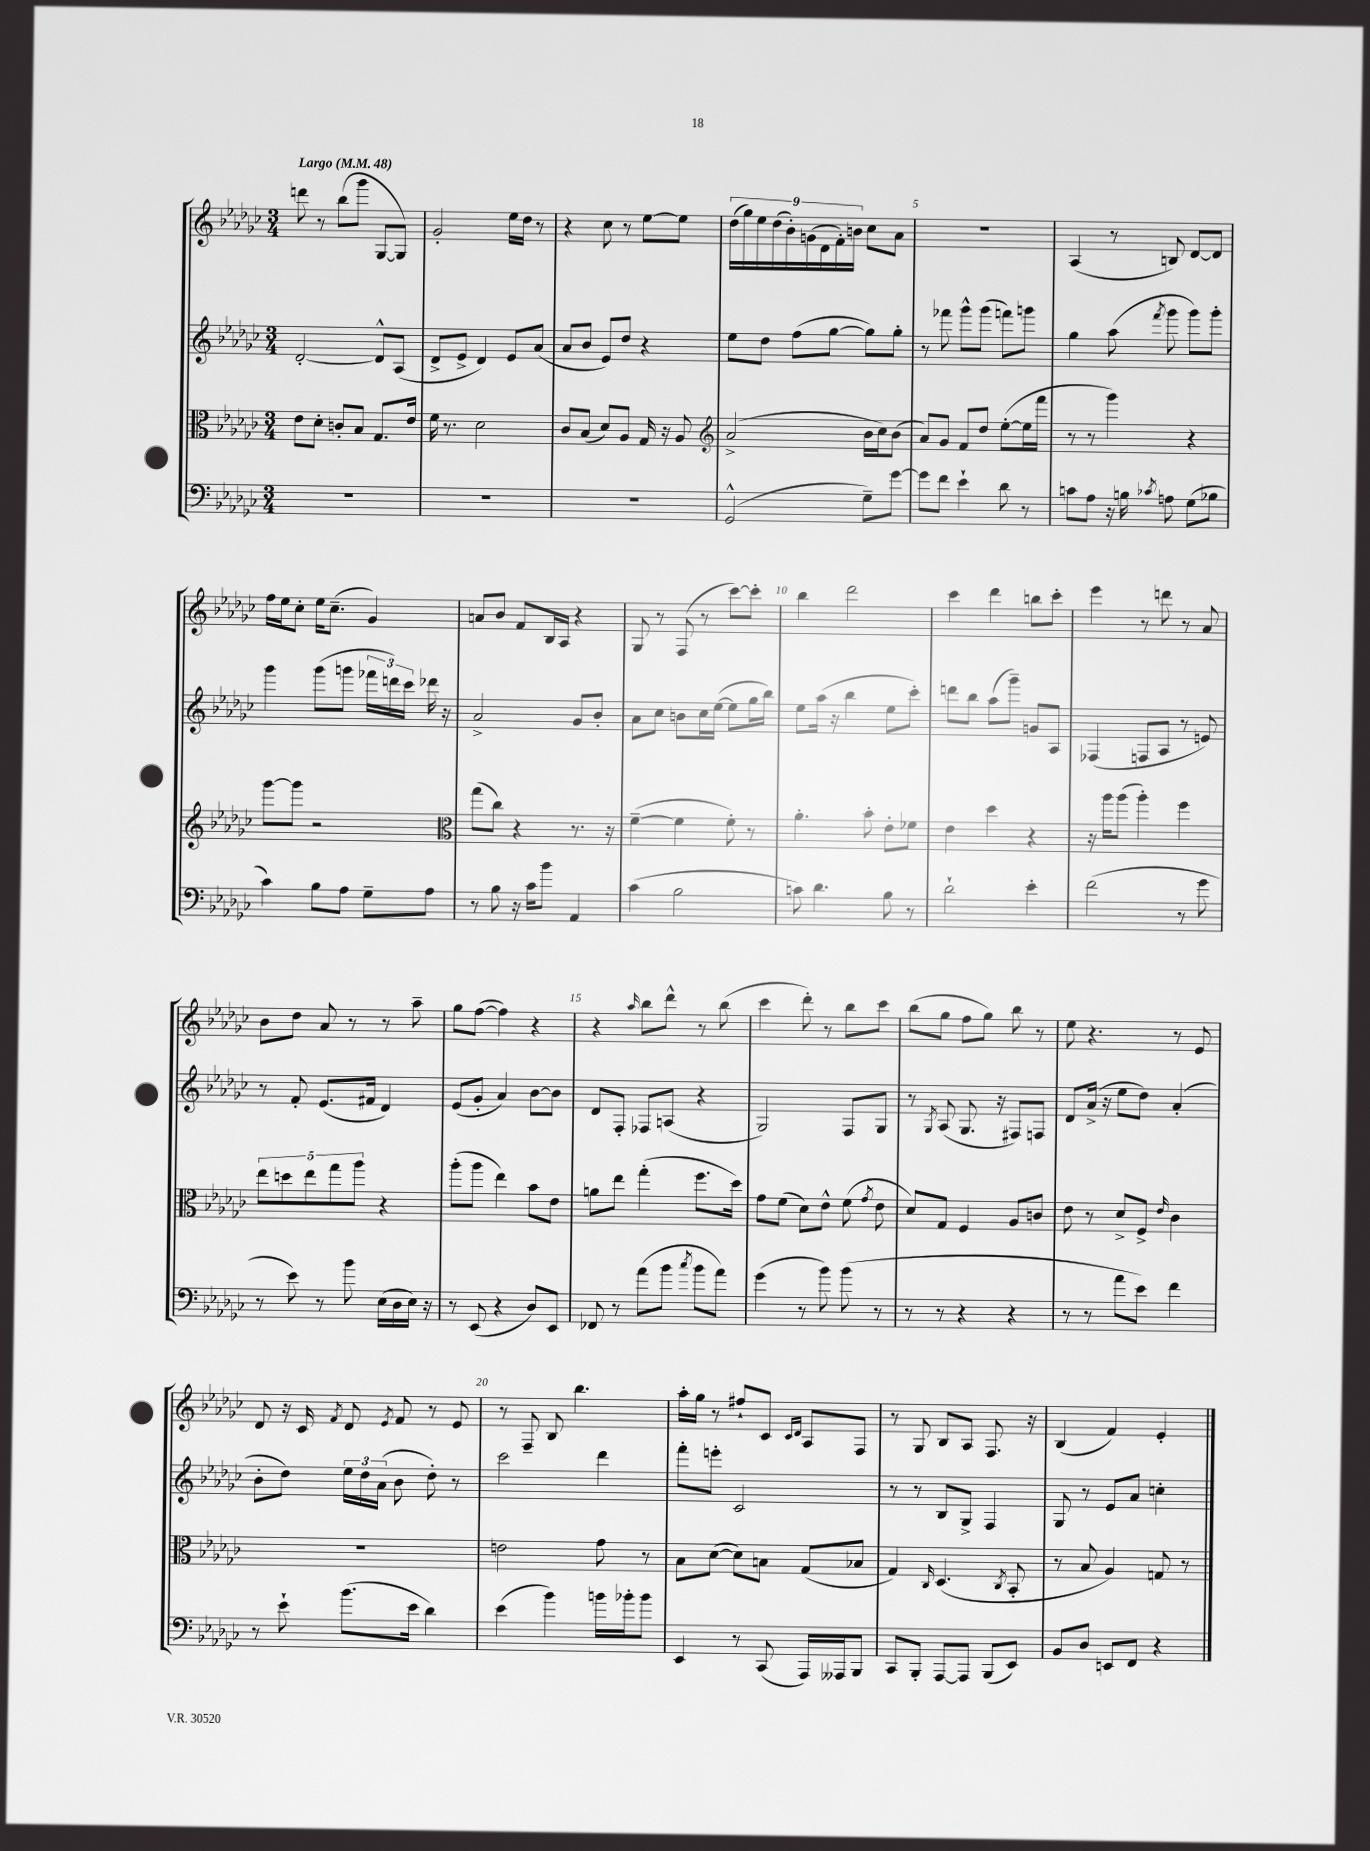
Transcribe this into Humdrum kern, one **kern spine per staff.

**kern	**kern	**kern	**kern
*part4	*part3	*part2	*part1
*staff4	*staff3	*staff2	*staff1
*clefF4	*clefC3	*clefG2	*clefG2
*k[b-e-a-d-g-c-]	*k[b-e-a-d-g-c-]	*k[b-e-a-d-g-c-]	*k[b-e-a-d-g-c-]
*M3/4	*M3/4	*M3/4	*M3/4
*MM48	*MM48	*MM48	*MM48
=1	=1	=1	=1
!	!	!	!LO:TX:a:B:t=Largo
2.r	8e-\L	[2d-'/	8dddn\
.	8d-'\J	.	8r
.	8cn'/L	.	(8bb-\L
.	8B-/J	.	8ggg-\J
.	8.G-/L	8d-^^/L]	[8G-/L
.	.	(8A-/J	8G-/J])
.	16e-/Jk	.	.
=2	=2	=2	=2
2.r	16f\	8d-^/L	2g-'/
.	8.r	.	.
.	.	8e-^/J	.
.	2d-\	4d-/)	.
.	.	8e-/L	16ee-\LL
.	.	.	16dd-\JJ
.	.	(8a-/J	8r
=3	=3	=3	=3
2.r	8c-/L	8a-/L	4r
.	(8B-/J	8b-/J	.
.	8d-/L)	8e-/L)	8cc-\
.	8A-/J	8dd-/J	8r
.	16G-/	4r	[8ee-\L
.	16r	.	.
.	8A-/	.	8ee-\J]
=4	=4	=4	=4
*	*clefG2	*	*
(2GG-^^/	(2a-^/	8ee-\L	(18dd-\LL
.	.	.	18gg-\)
.	.	.	18ee-\
.	.	8dd-\J	.
.	.	.	(18dd-\
.	.	.	18b-'\)
.	.	(8ff\L	.
.	.	.	(18gn\
.	.	.	18d-\
.	.	[8gg-\J	.
.	.	.	18f'\)
.	.	.	18bn\JJ
8G-~\L)	16b-\LL	8gg-\L])	8cc-\L
.	16cc-\J)	.	.
[8g-\J	(8b-\J	8gg-'\J	8a-\J
=5	=5	=5	=5
8g-\L]	8a-/L)	8r	2.r
8f\J	8g-/J	8fff-X\	.
4e-`\	8f/L	8ggg-^^\L	.
.	8dd-/J	(8ggg-\J	.
8d-\	([8ee-'\L	8fffn\L)	.
8r	16ee-\L]	8gggn\J	.
.	16fff\JJ	.	.
=6	=6	=6	=6
8cn\L	8r	4gg-\	(4A-/
8A-\J	8r	.	.
16r	4ggg-\)	(8aa-\	8r
16Bn\	.	.	.
8qc-X/	.	8qfff/	.
8An\	.	8ggg-\	8Bn/)
(8G-\L	4r	8ggg-\L)	[8d-/L
8B-X\J	.	8ggg-'\J	8d-/J]
!!LO:LB:g=z
=7	=7	=7	=7
4c-\)	[8ggg-\L	4ggg-\	16ff\LL
.	.	.	16ee-\J
.	8ggg-\J]	.	8cc-'\J
8B-\L	2r	(8ggg-\L	16ee-\KL
.	.	.	(8.cc-~\J
8A-\J	.	8gggn\J	.
8G-~\L	.	24fff-X\LL	4g-/)
.	.	24dddn\)	.
.	.	24ccc-\JJ	.
8A-\J	.	16ddd-X\	.
.	.	16r	.
=8	=8	=8	=8
*	*clefC3	*	*
8r	(8gg-\L	2a-^/	8an/L
8B-\	8cc-\J)	.	8b-/J
16r	4r	.	8f/L
16c-\KL	.	.	.
8b-\J	.	.	16B-/L
.	.	.	16A-/JJ
4AA-/	8.r	8g-/L	4r
.	.	8b-'/J	.
.	16r	.	.
=9	=9	=9	=9
(4c-\	([4f~\	8a-\L	8G-/
.	.	8cc-\J	8r
2B-\	4f\]	8bn\L	(8F/
.	.	16cc-\L	8r
.	.	([16ee-\JJ	.
.	8f'\)	8ee-\L]	[8ccc-\L)
.	8r	16gg-\L	8ccc-'\J]
.	.	16bb-\JJ)	.
=10	=10	=10	=10
8cn\)	4.a-'\	8ee-\L	4bb-\
4.d-\	.	(16aa-\Jk	.
.	.	16r	.
.	.	4bb-\	2ddd-\
.	8b-'\	.	.
8B-\	8e-'\L	8ee-\L	.
8r	8f-X\J	8ccc-'\J)	.
=11	=11	=11	=11
2d-`\	4e-\	8dddn\L	4ccc-\
.	.	8bb-\J	.
.	4dd-\	(8aa-\L	4ddd-\
.	.	8ggg-~\J)	.
4e-'\	4r	8gn/L	8bbn\L
.	.	8A-/J	8ccc-'\J
=12	=12	=12	=12
(2f\	16r	(4F-X/	4eee-\
.	16aa-\KL	.	.
.	(8aa-\J	.	.
.	4aa-'\)	8Fn/L	8r
.	.	8A-/J	8dddn\
8r	4ff\	8r	8r
8g-\	.	8en/)	8a-/
!!LO:LB:g=z
=13	=13	=13	=13
8r	10ee-\L	8r	8b-\L
.	10ddn\	.	.
8e-\)	.	8f'/	8dd-\J
.	10ee-\	.	.
8r	.	(8.e-/L	8a-/
.	10gg-\	.	.
8b-\	.	.	8r
.	10aa-\J	.	.
.	.	16f#X/Jk	.
(16E-\LL	4r	4d-/)	8r
16D-\	.	.	.
16E-\JJ)	.	.	8aa-~\
16r	.	.	.
=14	=14	=14	=14
8r	(8aa-'\L	(8e-/L	8gg-\L
(8EE-/	8aa-\J	8g-'/J	([8ff\J
4r	4ee-\)	4a-/)	4ff\])
8D-/L)	8b-\L	[8b-\L	4r
8EE-/J	8e-\J	8b-\J]	.
=15	=15	=15	=15
8FF-X/	8an\L	8d-/L	4r
8r	8ee-\J	8F'/J	.
.	.	.	16qqaa-/
(8a-\L	(4gg-'\	8F-X/L	8bb-\L
8b-\J	.	(8An/J	8ddd-^^\J
8qcc-/	.	.	.
8b-\L	8.ff\L	4r	8r
8a-\J)	.	.	(8bb-\
.	16dd-\Jk)	.	.
=16	=16	=16	=16
(4g-\	8g-\L	2G-/)	4ccc-\
.	(8f\J	.	.
8r	8d-\L)	.	8ddd-'\)
8b-\)	8e-^^\J	.	8r
(8b-\	(8f\	8F/L	8bb-\L
.	8qg-/	.	.
8r	8e-\	8G-/J	8ccc-\J
=17	=17	=17	=17
8r	8d-/L)	8r	(8bb-\L
.	.	8qG-/	.
8r	8G-/J	(8A-/	8gg-\J
4r	4F/	8.G-/	8ff\L
.	.	.	8gg-\J)
.	.	16r	.
4r	8A-/L	8F#X/L)	8bb-\
.	8cn/J	8Fn/J	8r
=18	=18	=18	=18
8r	8e-\	8d-/L	8ee-\
8r	8r	(16a-^/Jk	4.r
.	.	16r	.
8a-\L	8d-^/L	8ee-\L	.
8e-\J)	8F^/J	8dd-\J)	.
.	16qqe-/	.	.
4f\	4c-\	(4a-'/	8r
.	.	.	8e-/
!!LO:LB:g=z
=19	=19	=19	=19
8r	2.r	8b-'\L	8d-/
8e-`\	.	8dd-\J)	16r
.	.	.	16c-/
.	.	.	8qf/
(8.b-\L	.	24ee-\LL	8d-/
.	.	24dd-\	.
.	.	(24a-\JJ	.
.	.	.	8qe-/
.	.	8b-\	8f/
16e-\Jk	.	.	.
4d-\)	.	8dd-'\)	8r
.	.	8r	8e-/
=20	=20	=20	=20
(4e-\	2en\	2ccc-\	8r
.	.	.	8F~/
4b-\)	.	.	8B-/
.	.	.	4.bb-\
16bn\LL	8g-\	4ddd-\	.
16b-X'\J	.	.	.
8b-\J	8r	.	.
=21	=21	=21	=21
4EE-/	8B-\L	8fff'\L	16aa-'\LL
.	.	.	16gg-\JJ
.	([8d-\J	8eeen'\J	8r
8r	8d-\L])	2c-/	8ff#X`/L
(8CC-/	8Bn\J	.	8c-/J
.	.	.	16qqc-/LL
.	.	.	16qqd-/JJ
16AAA-/LL)	(8G-/L	.	8A-/L
16AAA--X/J	.	.	.
8BBB-/J	8B-X/J	.	8F/J
=22	=22	=22	=22
8CC-/L	4G-/)	8r	8r
8BBB-'/J	.	8r	8G-/
.	16qqC-/	.	.
[8AAA-/L	(4.D-/	8B-/L	8B-/L
8AAA-/J]	.	8G-^/J	8A-/J
(8BBB-/L	.	4F/	8.F/
.	8qC-/	.	.
8EE-/J)	8BB-'/	.	.
.	.	.	16r
=23	=23	=23	=23
8BB-/L	8r	8G-/	(4B-/
8D-/J	8B-/	8r	.
8EEn/L	4A-/)	8e-/L	4f/)
8FF/J	.	8a-/J	.
4r	8Gn/	4ccn'\	4e-'/
.	8r	.	.
==	==	==	==
*-	*-	*-	*-
